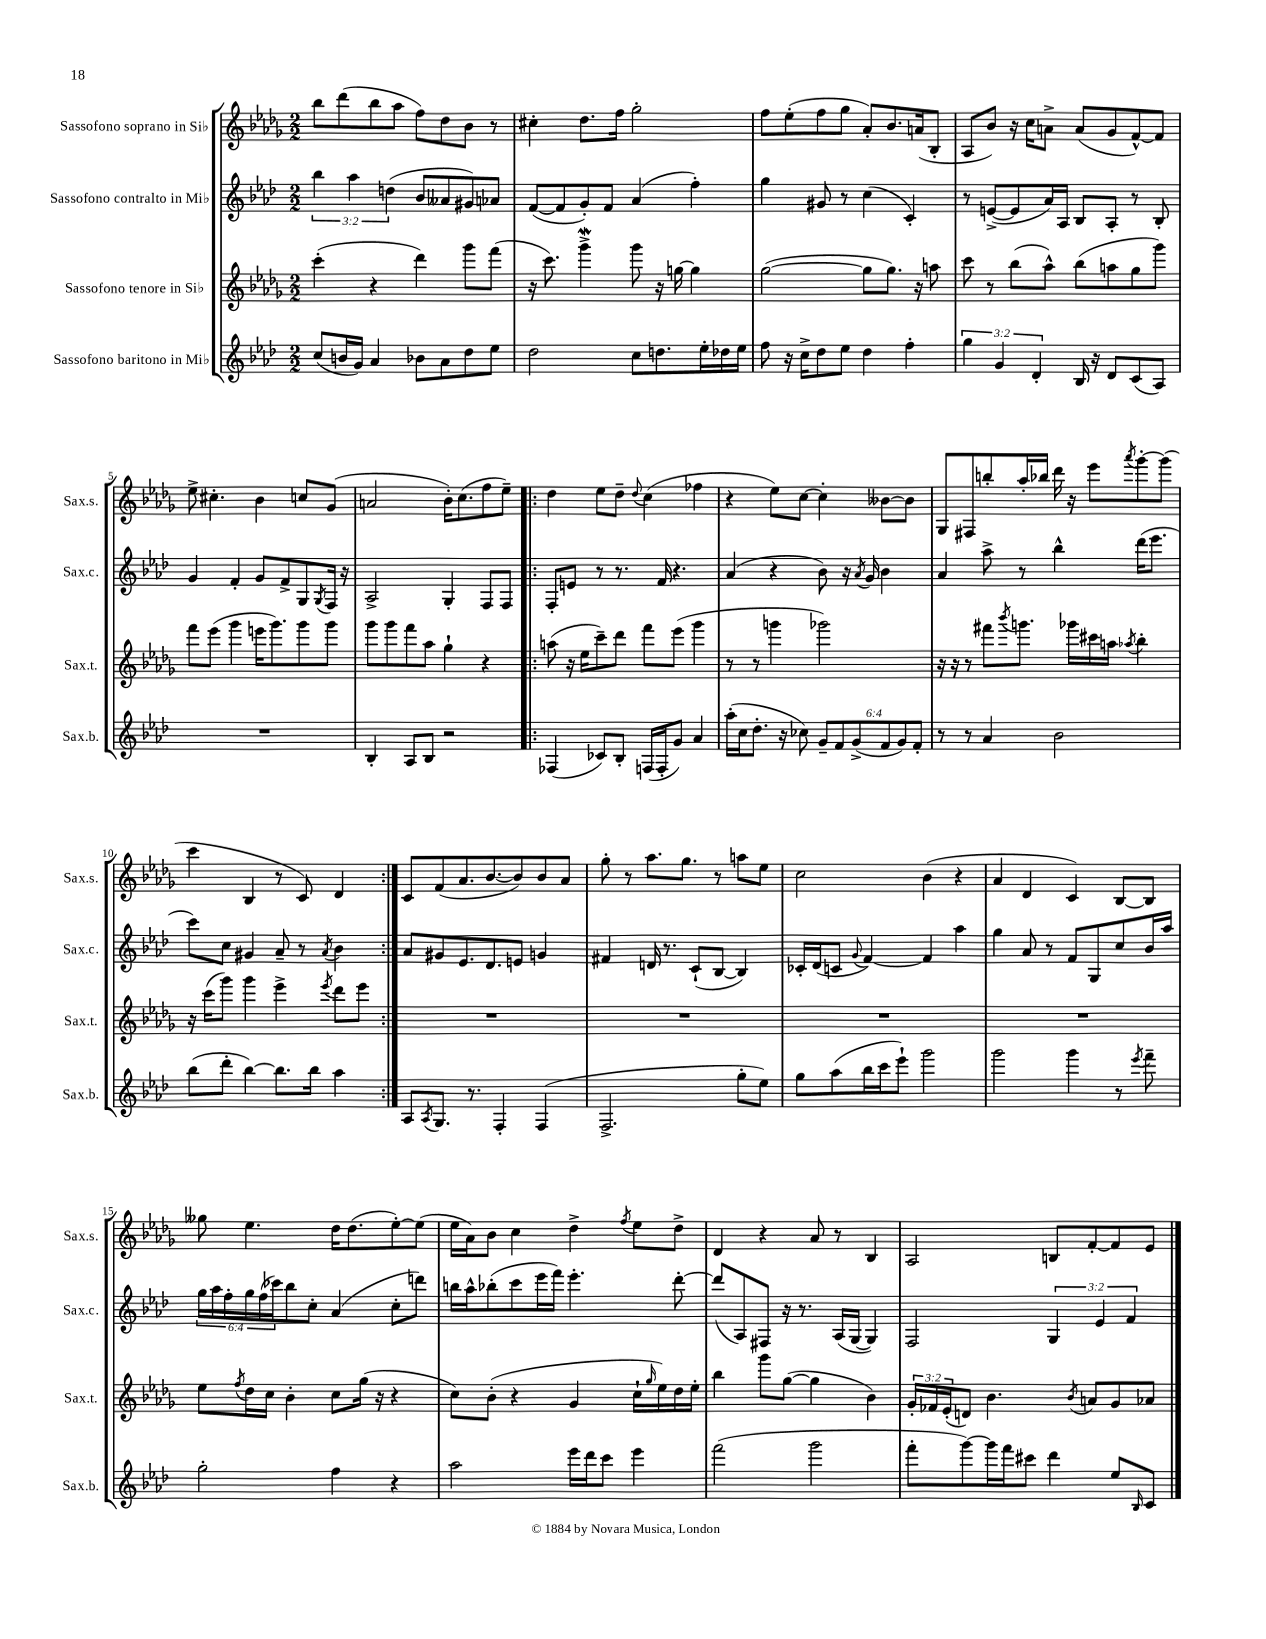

**kern	**kern	**kern	**kern
*part4	*part3	*part2	*part1
*staff4	*staff3	*staff2	*staff1
*I"Sassofono baritono in Mi♭	*I"Sassofono tenore in Si♭	*I"Sassofono contralto in Mi♭	*I"Sassofono soprano in Si♭
*I'Sax.b.	*I'Sax.t.	*I'Sax.c.	*I'Sax.s.
*clefG2	*clefG2	*clefG2	*clefG2
*k[b-e-a-d-]	*k[b-e-a-d-g-]	*k[b-e-a-d-]	*k[b-e-a-d-g-]
*M2/2	*M2/2	*M2/2	*M2/2
=1	=1	=1	=1
(8cc/L	(4ccc'\	6bb-\	8bb-\L
16bn/L	.	.	(8ddd-\
.	.	6aa-\	.
16g/JJ)	.	.	.
4a-/	4r	.	8bb-\
.	.	(6ddn\	.
.	.	.	8aa-\J
8b-X\L	4ddd-\)	8b-/L	8ff\L)
8a-\	.	8a--X/	8dd-\
8dd-\	8ggg-\L	8g#X/)	8b-\J
8ee-\J	(8fff\J	8a-X/J	8r
=2	=2	=2	=2
2dd-\	16r	([8f/L	4cc#X'\
.	8.ccc\)	.	.
.	.	8f/]	.
.	4ggg-w^\	8g'/)	8.dd-\L
.	.	8f/J	.
.	.	.	16ff\Jk
8cc\L	8ggg-\	(4a-/	2gg-'\
8.ddn\	16r	.	.
.	[16ggn\	.	.
.	4gg\]	4ff'\)	.
16ee-'\L	.	.	.
16dd-X\	.	.	.
16ee-\JJ	.	.	.
=3	=3	=3	=3
8ff\	([2gg-\	4gg\	8ff\L
16r	.	.	(8ee-'\
16cc^\KL	.	.	.
8dd-\	.	8g#X/	8ff\
8ee-\J	.	8r	8gg-\J
4dd-\	8gg-\L]	(4cc\	8a-'/L)
.	8.gg-\J)	.	8.b-/
4ff'\	.	4c'/)	.
.	16r	.	(16an/k
.	8aan\	.	8B-'/J
=4	=4	=4	=4
6gg\	8ccc\	8r	8A-/L
.	8r	([8en^/L	8b-/J)
6g/	.	.	.
.	(8bb-\L	8e/]	16r
.	.	.	16cc\KL
6d-'/	.	.	.
.	8aa-^^\J)	16a-/L)	8an^\J
.	.	16A-/JJ	.
16B-/	(8bb-\L	8B-/L	(8a/L
16r	.	.	.
8d-/L	8aan\	8A-'/J	8g-/
(8c/	8gg-\	8r	[8f^^/)
8A-/J)	8ggg-\J)	8B-'/	8f/J]
!!LO:LB:g=z
=5	=5	=5	=5
1r	8fff\L	4g/	8ee-^\
.	(8eee-\J	.	4.cc#X'\
.	4ggg-\	4f'/	.
.	16eeen\KL	8g/L	4b-\
.	8.ggg-\)	.	.
.	.	8f^/	.
.	8ggg-\	8G/	8ccn/L
.	.	8qG/	.
.	8ggg-\J	16F/Jk	(8g-/J
.	.	16r	.
=6	=6	=6	=6
4B-'/	8ggg-\L	2A-^/	2an/
.	8ggg-\	.	.
8A-/L	8fff\	.	.
8B-/J	8aa-\J	.	.
2r	4gg-`\	4G'/	16b-'\KL)
.	.	.	(8.cc\
.	4r	8F/L	8ff\
.	.	8F/J	8ee-~\J)
=7!|:	=7!|:	=7!|:	=7!|:
(4F-X/	(8aan\	8F'/L	4dd-\
.	16r	8en/J	.
.	16ee-\KL	.	.
8c-X/L)	8ccc~\)	8r	8ee-\L
8B-'/J	8ddd-\J	8.r	8dd-~\J
.	.	.	8qqdd-/
(16Fn/LL	8fff\L	.	(4cc\
16F'/J	.	16f/	.
8g/J)	(8eee-\J	4.r	.
4a-/	4ggg-\	.	4ff-X\
=8	=8	=8	=8
(16aa-'\LL	8r	(4a-/	4r
16cc\J	.	.	.
8.dd-'\J	8r	.	.
.	4gggn\	4r	8ee-\L)
16r	.	.	.
8cc-X\)	.	.	[8cc\J
12g~/L	2ggg-X\)	8b-\)	4cc'\]
12f/	.	.	.
.	.	16r	.
(12g^/	.	.	.
.	.	8qa-/	.
.	.	16g/	.
12f/	.	4b-\	[8b--X\L
12g/)	.	.	.
.	.	.	8b--\J]
12f'/J	.	.	.
=9	=9	=9	=9
8r	16r	4a-/	8G-/L
.	16r	.	.
8r	8r	.	8F#X/
4a-/	8fff#X\L	8aa-^\	8bbn'/
.	8qbbb-/	.	.
.	8.gggn\J	8r	16aa-'/L
.	.	.	16bb-X/JJ
2b-\	.	4bb-^^\	16ddd-\
.	16ggg-X\LL	.	16r
.	16ccc#X\	.	8eee-\L
.	16aan\JJ	.	.
.	8qaa-X/	.	8qaaa-/
.	4bb-'\	(16ddd-\KL	[8ggg-'\
.	.	8.eee-\J	.
.	.	.	(8ggg-\J]
!!LO:LB:g=z
=10	=10	=10	=10
(8bb-\L	16r	8ccc\L)	4ccc\
.	(16ccc\KL	.	.
8ddd-'\J	8ggg-\J)	8cc\J	.
[4bb-\)	4ggg-\	4g#X/	4B-/
8.bb-\L]	4eee-^\	8a-~/	8r
.	.	8r	8c/)
16bb-\Jk	.	.	.
.	8qeee-/	8qa-/	.
4aa-\	8ddd-\L	4b-\	4d-/
.	8eee-\J	.	.
=11:|!	=11:|!	=11:|!	=11:|!
8A-/L	1r	8a-/L	8c/L
8qA-/	.	.	.
8.G/J	.	8g#X/	(8f/
.	.	8.e-/	8.a-/
8.r	.	.	.
.	.	8.d-/	[8.b-/
4F'/	.	.	.
.	.	8en/J	8b-/])
(4F/	.	4gn/	8b-/
.	.	.	8a-/J
=12	=12	=12	=12
2.F^/	1r	4f#X/	8gg-'\
.	.	.	8r
.	.	16dn/	8.aa-\L
.	.	8.r	.
.	.	.	8.gg-\J
.	.	(8c`/L	.
.	.	[8B-/J	8r
8gg'\L	.	4B-/])	8aan\L
8ee-\J)	.	.	8ee-\J
=13	=13	=13	=13
8gg\L	1r	16c-X'/LL	2cc\
.	.	(16d-/J	.
(8aa-\	.	8cn/J	.
.	.	8qqg/	.
16bb-\L	.	[4f/)	.
16ccc\J	.	.	.
8eee-`\J)	.	.	.
2ggg\	.	4f/]	(4b-\
.	.	4aa-\	4r
=14	=14	=14	=14
2ggg\	1r	4gg\	4a-/
.	.	8a-/	4d-/
.	.	8r	.
4ggg\	.	8f/L	4c/)
.	.	8G/	.
8r	.	8cc/	[8B-/L
8qeee-/	.	.	.
8fff~\	.	16b-/L	8B-/J]
.	.	16aa-/JJ	.
!!LO:LB:g=z
=15	=15	=15	=15
2gg'\	8ee-\L	24gg\LL	8gg--X\
.	.	24aa-\	.
.	.	24ff'\	.
.	8qff/	.	.
.	16dd-\L	24gg\	4.ee-\
.	.	(24ff\	.
.	16cc\JJ	.	.
.	.	24ccc-X\J)	.
.	4b-'\	8bb-\	.
.	.	8cc'\J	.
4ff\	8cc\L	(4a-/	16dd-\KL
.	.	.	(8.dd-\
.	(16gg-\Jk	.	.
.	16r	.	.
4r	4r	8cc'\L	[8ee-'\)
.	.	8dddn\J)	(8ee-\J]
=16	=16	=16	=16
2aa-\	8cc\L)	16bbn\LL	16ee-\LL
.	.	16aa-^^\J	16a-\J)
.	(8b-'\J	(8bb-X'\	8b-\J
.	4r	8ccc\	4cc\
.	.	16eee-\L	.
.	.	16fff\JJ)	.
16eee-\LL	4g-/	4.eee-'\	4dd-^\
16ddd-\J	.	.	.
8ccc\J	.	.	.
.	.	.	8qff/
4eee-\	16cc`\LL	.	8ee-\L
.	16qqgg-/	.	.
.	16ee-\)	.	.
.	16dd-\	[8ddd-'\	8dd-^\J
.	16ee-'\JJ	.	.
=17	=17	=17	=17
(2fff\	4bb-\	(8ddd-/L]	4d-/
.	.	8A-/)	.
.	8ggg-\L	8F#X/J	4r
.	([8gg-\J	16r	.
.	.	8.r	.
2ggg\	4gg-\]	.	8a-/
.	.	(16A-/LL	8r
.	.	[16G/JJ	.
.	4b-\)	4G/])	4B-/
=18	=18	=18	=18
8fff'\L	24g-'/LL	2F/	2A-/
.	24f-X/	.	.
.	(24e-'/J	.	.
[8ggg\)	8dn/J)	.	.
16ggg\L]	4.b-\	.	.
16fff\J	.	.	.
8ccc#X\J	.	.	.
4ddd-\	.	6G/	8Bn/L
.	8qb-/	.	.
.	8an/L	.	[8f'/
.	.	6e-/	.
8ee-/L	8g-/	.	8f/]
.	.	6f/	.
16qqB-/	.	.	.
8c/J	8a-X/J	.	8e-/J
==	==	==	==
*-	*-	*-	*-
